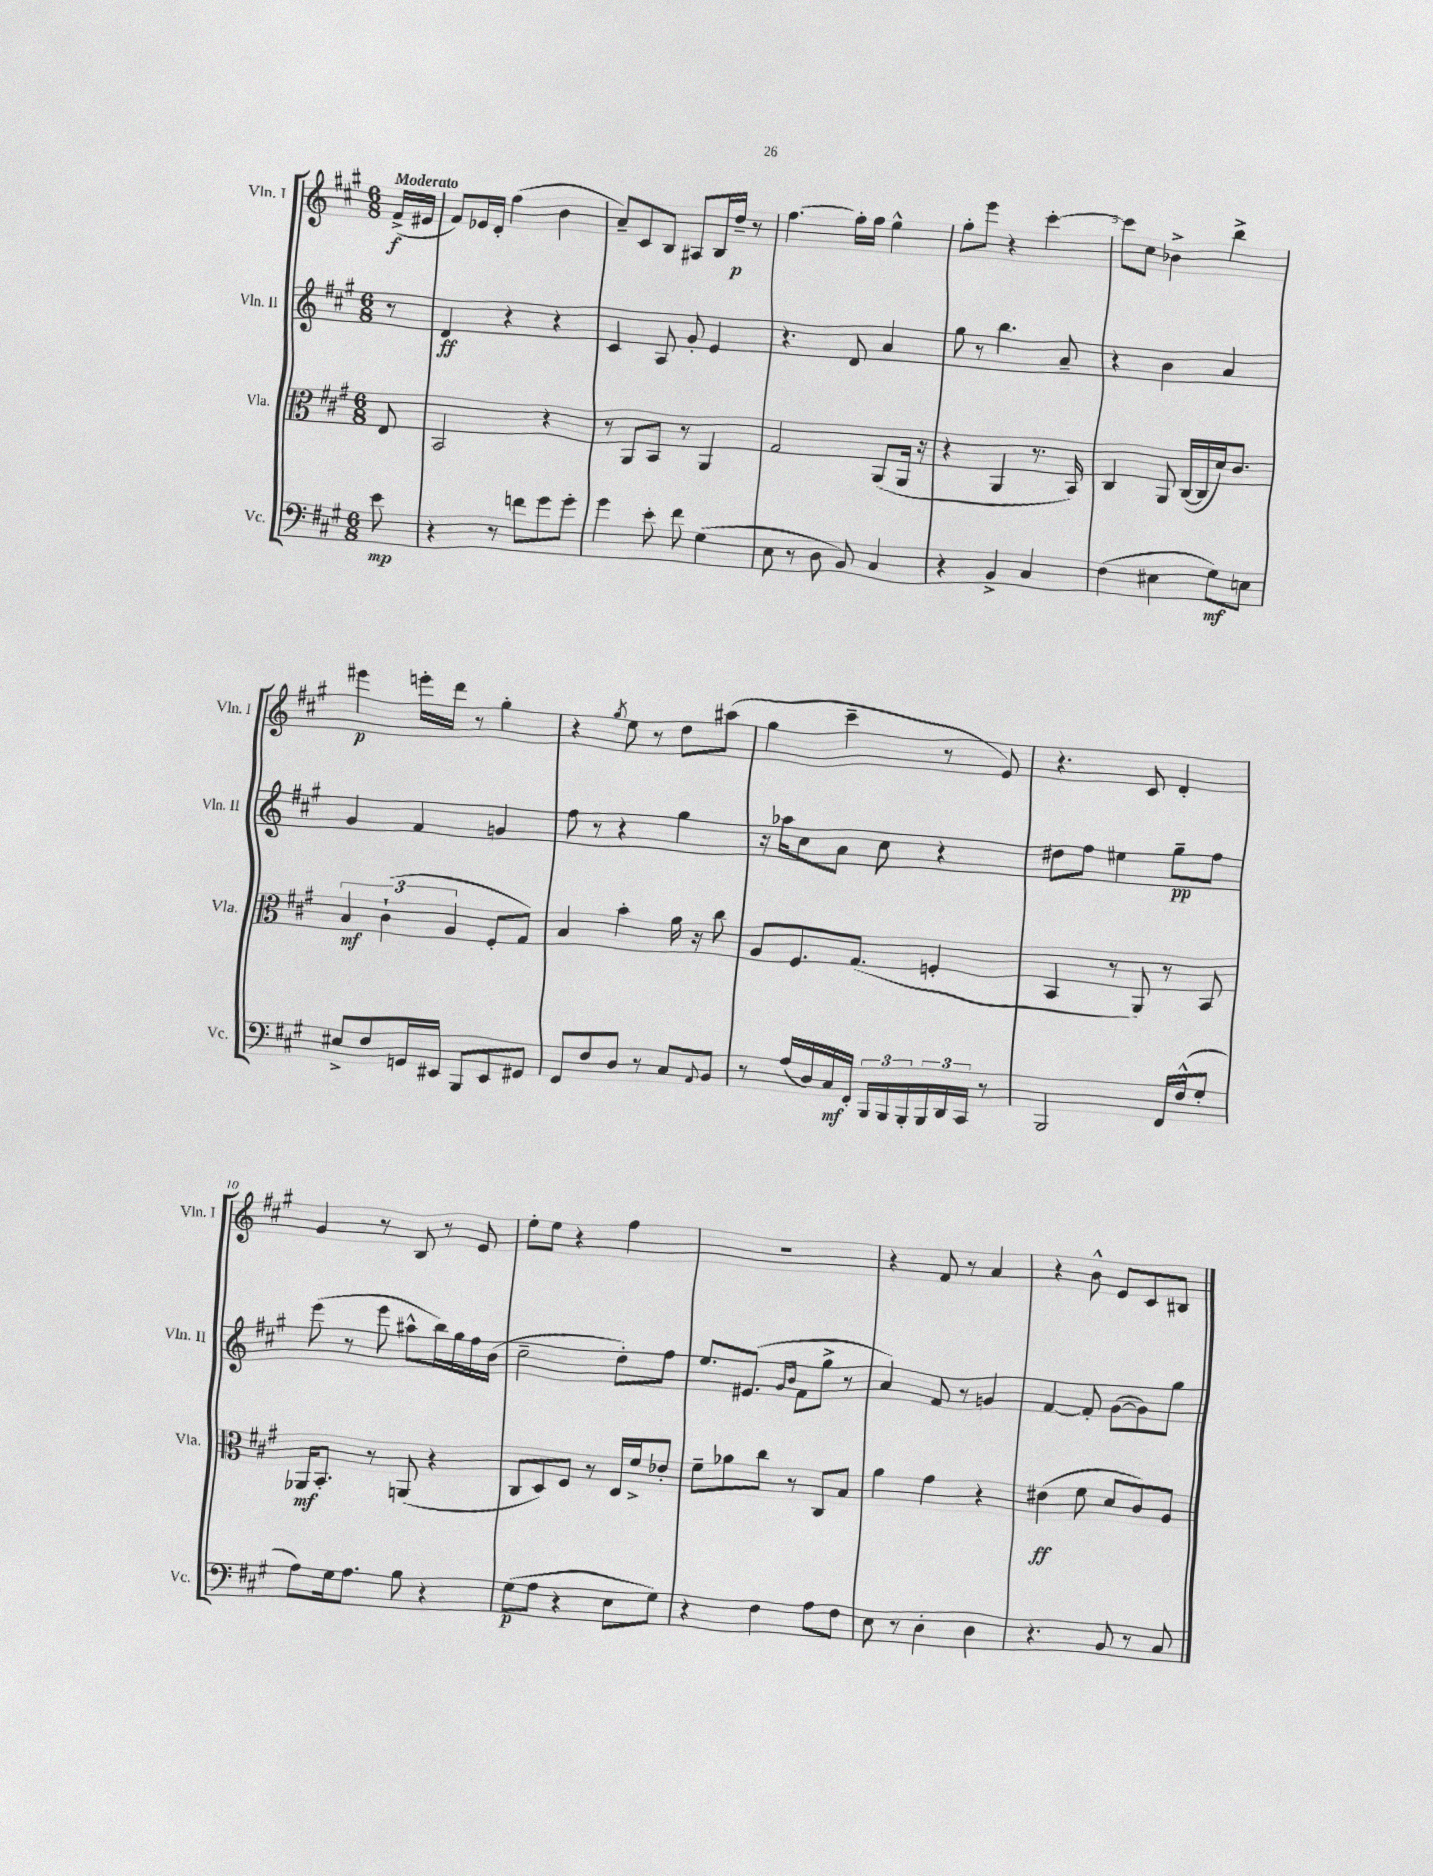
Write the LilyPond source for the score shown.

<<
\new StaffGroup <<
\new Staff = "s0" \with { instrumentName = "Vln. I" shortInstrumentName = "Vln. I" } {
    \clef treble \key a \major \numericTimeSignature \time 6/8 \partial 8 \tempo "Moderato"
    fis'16->\f( eis'16 |
    fis'8) ees'16 d'16-. fis''4( b'4 |
    a'8--) cis'8 b8 ais8 b16 d''16--\p r8 |
    fis''4.~ fis''16-. fis''16 e''4-^ |
    fis''8-. e'''8 r4 cis'''4~-. |
    cis'''8 cis''8 bes'4-> b''4-> |
    eis'''4\p e'''16-. d'''16 r8 gis''4-. |
    r4 \acciaccatura { gis''8 } e''8 r8 d''8 ais''8( |
    gis''4 cis'''4-- r8 e'8) |
    r4. cis'8 d'4-. |
    gis'4 r8 b8 r8 e'8 |
    e''8-. e''8 r4 fis''4 |
    R2. |
    r4 fis'8 r8 a'4 |
    r4 b'8-^ e'8 cis'8 bis8 \bar "|." |
}
\new Staff = "s1" \with { instrumentName = "Vln. II" shortInstrumentName = "Vln. II" } {
    \clef treble \key a \major \numericTimeSignature \time 6/8 \partial 8
    r8 |
    d'4\ff r4 r4 |
    cis'4 a8 gis'8-. e'4 |
    r4. d'8 a'4 |
    gis''8 r8 b''4. a'8-- |
    r4 b'4 a'4 |
    gis'4 fis'4 g'4 |
    fis''8 r8 r4 gis''4 |
    r16 aes''16 cis''8 a'8 cis''8 r4 |
    dis''8 fis''8 eis''4 gis''8--\pp fis''8 |
    e'''8( r8 e'''8 ais''8-^ b''16) gis''16 fis''16 b'16( |
    cis''2-- d''8-.) fis''8 |
    e''8. eis'8.( \grace { gis'16 b'16 } fis'8 gis''8-> r8 |
    a'4) fis'8 r8 g'4 |
    fis'4~ fis'8-. gis'8~( gis'8) gis''8 \bar "|." |
}
\new Staff = "s2" \with { instrumentName = "Vla." shortInstrumentName = "Vla." } {
    \clef alto \key a \major \numericTimeSignature \time 6/8 \partial 8
    e8 |
    b,2 r4 |
    r8 a,8 b,8 r8 a,4 |
    gis2 a,8( a,16 r16 |
    r4 a,4 r8. b,16) |
    cis4 a,8 cis16~( cis16 d'16) cis'8. |
    \tuplet 3/2 { b4\mf cis'4-!( a4 } fis8-. gis8) |
    b4 b'4-. a'16 r16 cis''8 |
    a8 fis8. gis8.( f4-. |
    b,4 r8 a,8) r8 b,8 |
    aes,16\mf b,8.-. r8 a,8( r4 |
    cis8 d8) fis8 r8 e16 fis'16-> ees'8-. |
    fis'8-- aes'8 cis''8 r8 cis8 b8 |
    a'4 gis'4 r4 |
    eis'4\ff( fis'8 d'8 cis'8) a8 \bar "|." |
}
\new Staff = "s3" \with { instrumentName = "Vc." shortInstrumentName = "Vc." } {
    \clef bass \key a \major \numericTimeSignature \time 6/8 \partial 8
    e'8\mp |
    r4 r8 f'8 gis'8 gis'8-. |
    gis'4 e'8-. fis'8 gis4( |
    e8 r8 d8 b,8) cis4 |
    r4 b,4-> cis4 |
    fis4( eis4 gis8\mf) e8 |
    eis8-> fis8 g,16 eis,16 b,,8 eis,8 gis,8 |
    fis,8 fis8 d8 r8 cis8 \appoggiatura { a,8 } b,8 |
    r8 a16( d16) cis16\mf fis,16-. \tuplet 3/2 { b,,16 b,,16 b,,16-. } \tuplet 3/2 { b,,16 d,16 cis,16 } r8 |
    b,,2 fis,16 fis16-^( gis8-. |
    a8) gis16 a8. b8 r4 |
    gis8\p( a8 r4 e8 gis8) |
    r4 fis4 a8 fis8 |
    e8 r8 d4-. d4 |
    r4. b,8 r8 cis8 \bar "|." |
}
>>
>>
\layout { \context { \Score \override BarNumber.break-visibility = ##(#f #t #t) barNumberVisibility = #(every-nth-bar-number-visible 5) } }
